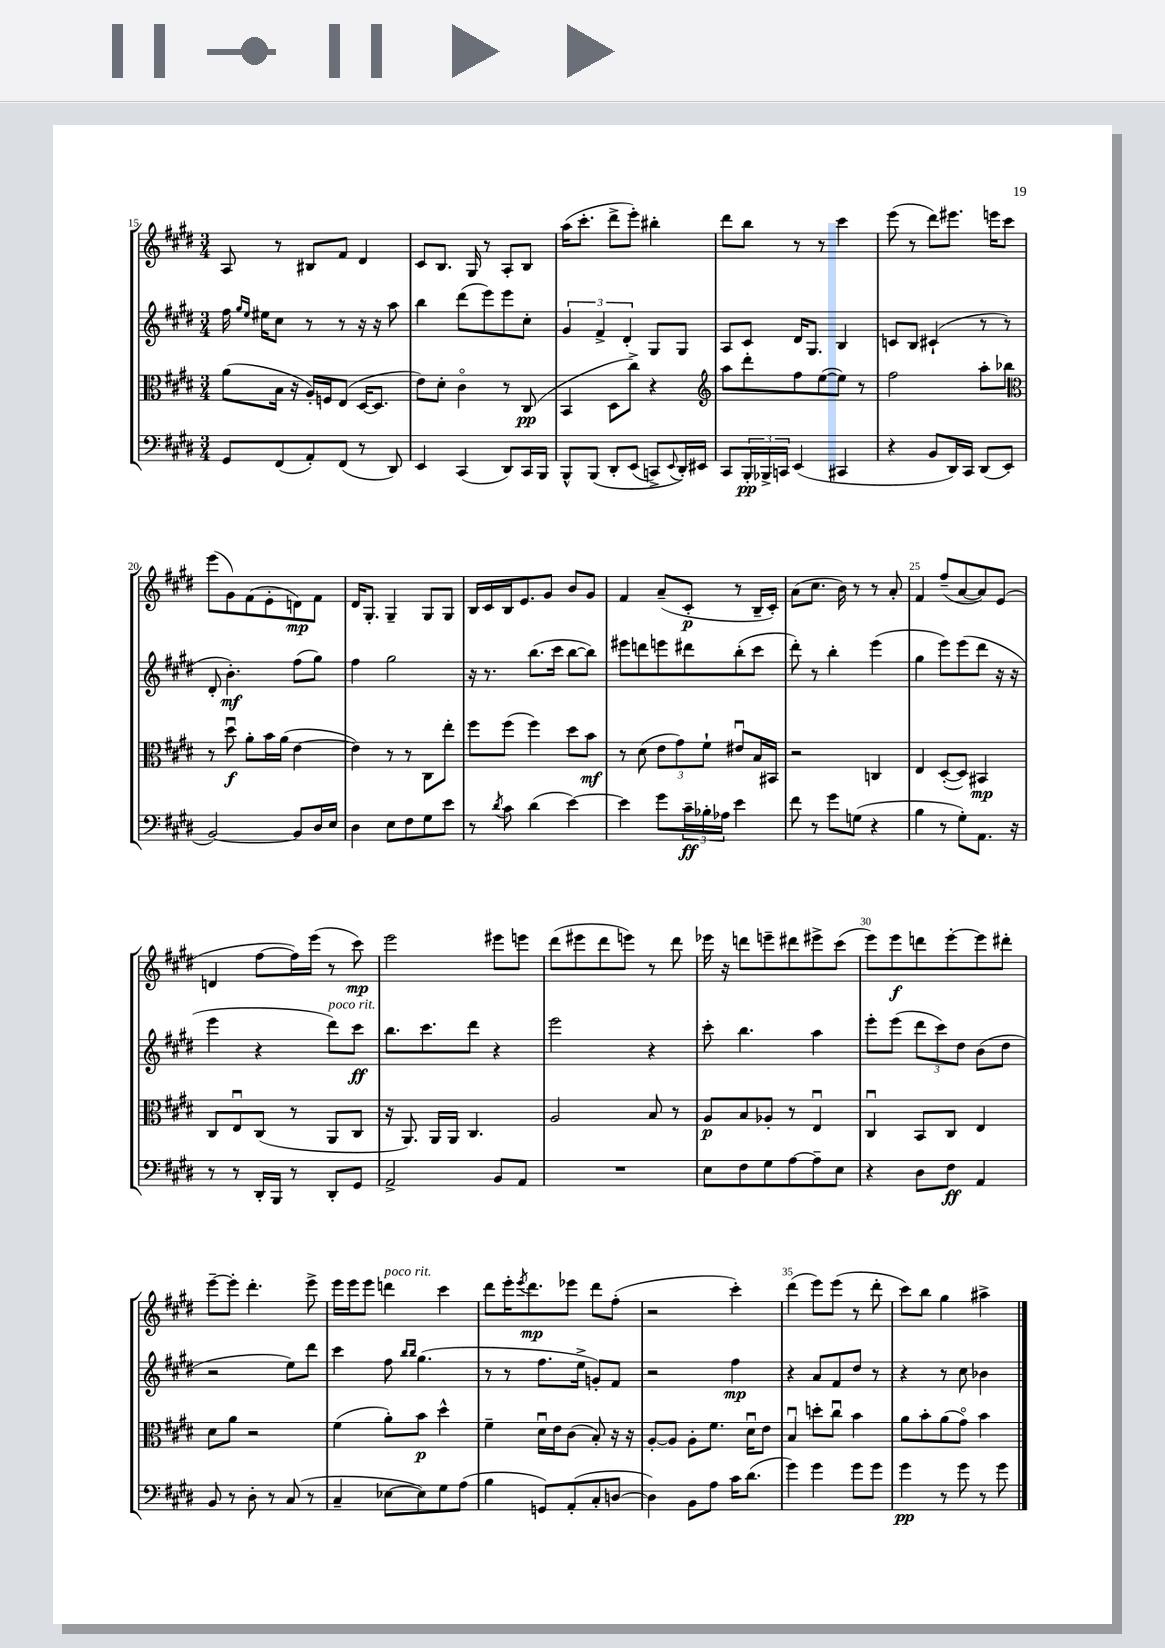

**kern	**dynam	**kern	**dynam	**kern	**dynam	**kern	**dynam
*part4	*part4	*part3	*part3	*part2	*part2	*part1	*part1
*staff4	*staff4	*staff3	*staff3	*staff2	*staff2	*staff1	*staff1
*clefF4	*	*clefC3	*	*clefG2	*	*clefG2	*
*k[f#c#g#d#]	*	*k[f#c#g#d#]	*	*k[f#c#g#d#]	*	*k[f#c#g#d#]	*
*M3/4	*	*M3/4	*	*M3/4	*	*M3/4	*
=15	=15	=15	=15	=15	=15	=15	=15
8GG#/L	.	(8a\L	.	16ff#\	.	8A/	.
.	.	.	.	16qqgg#/LL	.	.	.
.	.	.	.	16qqee/JJ	.	.	.
.	.	.	.	16ee#X\KL	.	.	.
(8FF#/	.	16B\Jk	.	8cc#\J	.	8r	.
.	.	16r	.	.	.	.	.
8AA'/)	.	16A'/LL)	.	8r	.	8B#X/L	.
.	.	16Fn/J	.	.	.	.	.
(8FF#/J	.	(8E/J	.	8r	.	8f#/J	.
8r	.	[16D#/KL	.	16r	.	4d#/	.
.	.	8.D#/J]	.	16r	.	.	.
8DD#/)	.	.	.	8aa\	.	.	.
=16	=16	=16	=16	=16	=16	=16	=16
4EE/	.	8e\L)	.	4bb\	.	8c#/L	.
.	.	8d#'\J	.	.	.	8.B/J	.
(4CC#/	.	4c#\	.	(8ddd#\L	.	.	.
.	.	.	.	.	.	16G#/	.
.	.	.	.	8eee\)	.	8r	.
8DD#/L)	.	8r	.	8eee\	.	8A'/L	.
16CC#/L	.	(8C#/	pp	8cc#'\J	.	8B/J	.
16BBB/JJ	.	.	.	.	.	.	.
=17	=17	=17	=17	=17	=17	=17	=17
8BBB^^/L	.	4BB/	.	6g#/	.	(16aa\KL	.
.	.	.	.	.	.	8.ccc#'\J	.
(8BBB/J	.	.	.	.	.	.	.
.	.	.	.	6f#^/	.	.	.
8DD#'/L	.	8D#\L	.	.	.	8ddd#^\L	.
.	.	.	.	6d#'/	.	.	.
(8EE/J	.	8cc#^\J)	.	.	.	8eee'\J)	.
8CCn^/L)	.	4r	.	8G#/L	.	4bb#X'\	.
8qqEE/	.	.	.	.	.	.	.
16DD#'/L)	.	.	.	8G#/J	.	.	.
16EE#X/JJ	.	.	.	.	.	.	.
=18	=18	=18	=18	=18	=18	=18	=18
*	*	*clefG2	*	*	*	*	*
8CC#/L	.	8aa\L	.	8A/L	.	8ddd#\L	.
24BBB'/L	pp	8ddd#'\	.	8c#/J	.	8bb\J	.
24BBB-X^/	.	.	.	.	.	.	.
24CCn/JJ	.	.	.	.	.	.	.
(4EE/	.	8ff#\	.	16d#/KL	.	8r	.
.	.	.	.	8.G#/J	.	.	.
.	.	([8ee\	.	.	.	8r	.
4CC#X/	.	8ee\J])	.	4B/	.	4ccc#\	.
.	.	8r	.	.	.	.	.
=19	=19	=19	=19	=19	=19	=19	=19
4r	.	2ff#\	.	8cn/L	.	(8eee\	.
.	.	.	.	8B/J	.	8r	.
8BB/L	.	.	.	(4c#X`/	.	8ddd#\L)	.
16DD#/L)	.	.	.	.	.	8.eee#X\J	.
16CC#/JJ	.	.	.	.	.	.	.
(8DD#/L	.	8aa'\L	.	8r	.	.	.
.	.	.	.	.	.	16eeen\KL	.
8EE'/J	.	8bb-X\J	.	8r	.	8ccc#\J	.
!!LO:LB:g=z
=20	=20	=20	=20	=20	=20	=20	=20
*	*	*clefC3	*	*	*	*	*
[2BB/)	.	8r	.	8d#'/	.	(8eee\L	.
.	.	8dd#u\	f	4.b'\)	mf	8g#\)	.
.	.	8a'\L	.	.	.	(8f#\	.
.	.	16b\L	.	.	.	8e'\	.
.	.	(16a\JJ	.	.	.	.	.
8BB/L]	.	[4e\	.	(8ff#\L	.	8dn\)	mp
16D#/L	.	.	.	8gg#\J)	.	8f#\J	.
16E/JJ	.	.	.	.	.	.	.
=21	=21	=21	=21	=21	=21	=21	=21
4D#\	.	4e\])	.	4ff#\	.	16d#/KL	.
.	.	.	.	.	.	8.G#'/J	.
8E\L	.	8r	.	2gg#\	.	4G#~/	.
8F#\	.	8r	.	.	.	.	.
8G#\	.	8C#\L	.	.	.	8G#/L	.
8e\J	.	8ee'\J	.	.	.	8G#/J	.
=22	=22	=22	=22	=22	=22	=22	=22
8r	.	8ff#\L	.	16r	.	16B/LL	.
.	.	.	.	8.r	.	16c#/	.
8qd#/	.	.	.	.	.	.	.
8c#\	.	(8ff#\J	.	.	.	16B/J	.
.	.	.	.	.	.	8.e/	.
(4d#\	.	4ff#\)	.	(8.bb\L	.	.	.
.	.	.	.	.	.	8g#/J	.
.	.	.	.	16ccc#\Jk	.	.	.
[4e\)	.	8dd#\L	.	[8bb\L	.	8b/L	.
.	.	8b\J	mf	8bb\J])	.	8g#/J	.
=23	=23	=23	=23	=23	=23	=23	=23
4e\]	.	8r	.	8eee#X\L	.	4f#/	.
.	.	(8d#\	.	8dddn\	.	.	.
8g#\L	.	12e\L	.	8eeen\	.	(8a~/L	.
.	.	12g#\)	.	.	.	.	.
24c#~\L	ff	.	.	8ddd#X\	.	8c#'/J	p
24B-X'\	.	12f#`\J	.	.	.	.	.
24A-X\JJ	.	.	.	.	.	.	.
4e\	.	8e#Xu/L	.	(8bb'\	.	8r	.
.	.	16B/L	.	8ccc#\J	.	16B~/LL	.
.	.	16BB#X/JJ	.	.	.	16c#'/JJ)	.
=24	=24	=24	=24	=24	=24	=24	=24
8f#\	.	2r	.	8ddd#'\)	.	(8a\L	.
8r	.	.	.	8r	.	8.cc#\J	.
8g#\L	.	.	.	4bb'\	.	.	.
.	.	.	.	.	.	16b\)	.
(8Gn\J	.	.	.	.	.	8r	.
4r	.	4Cn/	.	(4eee\	.	8r	.
.	.	.	.	.	.	8a'/	.
=25	=25	=25	=25	=25	=25	=25	=25
4B\	.	4E/	.	4gg#\	.	4f#/	.
8r	.	([8D#'/L	.	8eee\L)	.	(8ff#~/L	.
8G#'\L)	.	8D#/J])	.	(8eee\	.	[8a/	.
8.AA\J	.	4BB#X/	mp	8ddd#\J	.	8a/])	.
.	.	.	.	16r	.	(8e/J	.
16r	.	.	.	16r	.	.	.
!!LO:LB:g=z
=26	=26	=26	=26	=26	=26	=26	=26
8r	.	8C#/L	.	4eee\	.	4dn/	.
8r	.	8Eu/	.	.	.	.	.
16DD#'/LL	.	(8C#/J	.	4r	.	[8ff#\L	.
16BBB/JJ	.	.	.	.	.	.	.
8r	.	8r	.	.	.	16ff#\L])	.
.	.	.	.	.	.	(16eee\JJ	.
!	!	!	!	!LO:TX:a:i:t=poco rit.	!	!	!
8DD#'/L	.	8AA/L	.	8ddd#\L)	.	8r	.
8GG#/J	.	8C#/J	.	8ccc#\J	ff	8ccc#\)	mp
=27	=27	=27	=27	=27	=27	=27	=27
2AA^/	.	16r	.	8.bb\L	.	2eee\	.
.	.	8.AA/)	.	.	.	.	.
.	.	.	.	8.ccc#\	.	.	.
.	.	16AA/LL	.	.	.	.	.
.	.	16AA/JJ	.	.	.	.	.
.	.	4.C#/	.	8ddd#\J	.	.	.
8BB/L	.	.	.	4r	.	8eee#X\L	.
8AA/J	.	.	.	.	.	8eeen\J	.
=28	=28	=28	=28	=28	=28	=28	=28
2.r	.	2A/	.	2eee\	.	(8ddd#\L	.
.	.	.	.	.	.	8eee#X\	.
.	.	.	.	.	.	8ddd#\	.
.	.	.	.	.	.	8eeen\J)	.
.	.	8B/	.	4r	.	8r	.
.	.	8r	.	.	.	8ddd#\	.
=29	=29	=29	=29	=29	=29	=29	=29
8E\L	.	8A/L	p	8ccc#'\	.	16eee-X\	.
.	.	.	.	.	.	16r	.
8F#\	.	8B/	.	4.bb\	.	8dddn\L	.
8G#\	.	8A-X'/J	.	.	.	8eeen~\	.
[8A\	.	8r	.	.	.	8ddd#X\	.
8A~\]	.	4Eu/	.	4aa\	.	8eee#X^\	.
8E\J	.	.	.	.	.	(8ccc#\J	.
=30	=30	=30	=30	=30	=30	=30	=30
4r	.	4C#u/	.	8eee'\L	.	8eee\L)	.
.	.	.	.	(8eee\J	.	8eee\	f
8D#\L	.	8BB/L	.	12ddd#\L	.	8dddn\	.
.	.	.	.	12ccc#\)	.	.	.
8F#\J	ff	8C#/J	.	.	.	[8eee'\	.
.	.	.	.	12dd#\J	.	.	.
4AA/	.	4E/	.	(8b\L	.	8eee\]	.
.	.	.	.	8dd#\J	.	8ddd#X'\J	.
!!LO:LB:g=z
=31	=31	=31	=31	=31	=31	=31	=31
8BB/	.	8d#\L	.	2r	.	[8eee~\L	.
8r	.	8a\J	.	.	.	8eee'\J]	.
8D#'\	.	2r	.	.	.	4.ddd#'\	.
8r	.	.	.	.	.	.	.
(8C#/	.	.	.	8ee\L)	.	.	.
8r	.	.	.	8ddd#\J	.	8eee^\	.
=32	=32	=32	=32	=32	=32	=32	=32
4C#~/	.	(4f#\	.	4ccc#\	.	16eee\LL	.
.	.	.	.	.	.	16eee\J	.
.	.	.	.	.	.	8eee\J	.
!	!	!	!	!	!	!LO:TX:a:i:t=poco rit.	!
[8E-X\L	.	8a'\L)	.	8ff#\	.	4dddn\	.
.	.	.	.	16qqbb/LL	.	.	.
.	.	.	.	16qqbb/JJ	.	.	.
8E-\])	.	8b\J	p	(4.gg#\	.	.	.
8G#\	.	4dd#^^\	.	.	.	4ccc#\	.
(8A\J	.	.	.	.	.	.	.
=33	=33	=33	=33	=33	=33	=33	=33
4B\	.	4f#~\	.	8r	.	8ddd#\L	.
.	.	.	.	8r	.	16eee'\K	.
.	.	.	.	.	.	8qeee/	.
.	.	.	.	.	.	8.ddd#\	mp
8GGn/L)	.	16d#u\LL	.	8.ff#\L	.	.	.
.	.	16e\J	.	.	.	.	.
(8AA'/	.	(8c#\J	.	.	.	8eee-X\J	.
.	.	.	.	16ee^\Jk	.	.	.
8C#'/	.	8B'/)	.	8gn'/L)	.	8ddd#\L	.
[8Dn/J	.	16r	.	8f#/J	.	(8ff#'\J	.
.	.	16r	.	.	.	.	.
=34	=34	=34	=34	=34	=34	=34	=34
4D\])	.	[8A'/L	.	2r	.	2r	.
.	.	8A/J]	.	.	.	.	.
8BB\L	.	8A'\L	.	.	.	.	.
8A\J	.	8.f#\J	.	.	.	.	.
16c#\KL	.	.	.	4ff#\	mp	4ccc#'\)	.
(8.d#\J	.	16d#u\KL	.	.	.	.	.
.	.	8e\J	.	.	.	.	.
=35	=35	=35	=35	=35	=35	=35	=35
4g#\)	.	4Bu/	.	4r	.	(4ddd#\	.
4g#\	.	8ddn'\L	.	8a/L	.	8eee\L)	.
.	.	8cc#u\J	.	8f#/	.	(8eee\J	.
8g#\L	.	4b\	.	8dd#/J	.	8r	.
8g#\J	.	.	.	8r	.	8ddd#'\	.
=36	=36	=36	=36	=36	=36	=36	=36
4g#\	pp	8a\L	.	4r	.	8ccc#\L)	.
.	.	8b'\	.	.	.	8bb\J	.
8r	.	(8a\	.	8r	.	4gg#\	.
8g#\	.	8g#\J)	.	8cc#\	.	.	.
8r	.	4b\	.	4b-X\	.	4aa#X^\	.
8g#\	.	.	.	.	.	.	.
==	==	==	==	==	==	==	==
*-	*-	*-	*-	*-	*-	*-	*-
